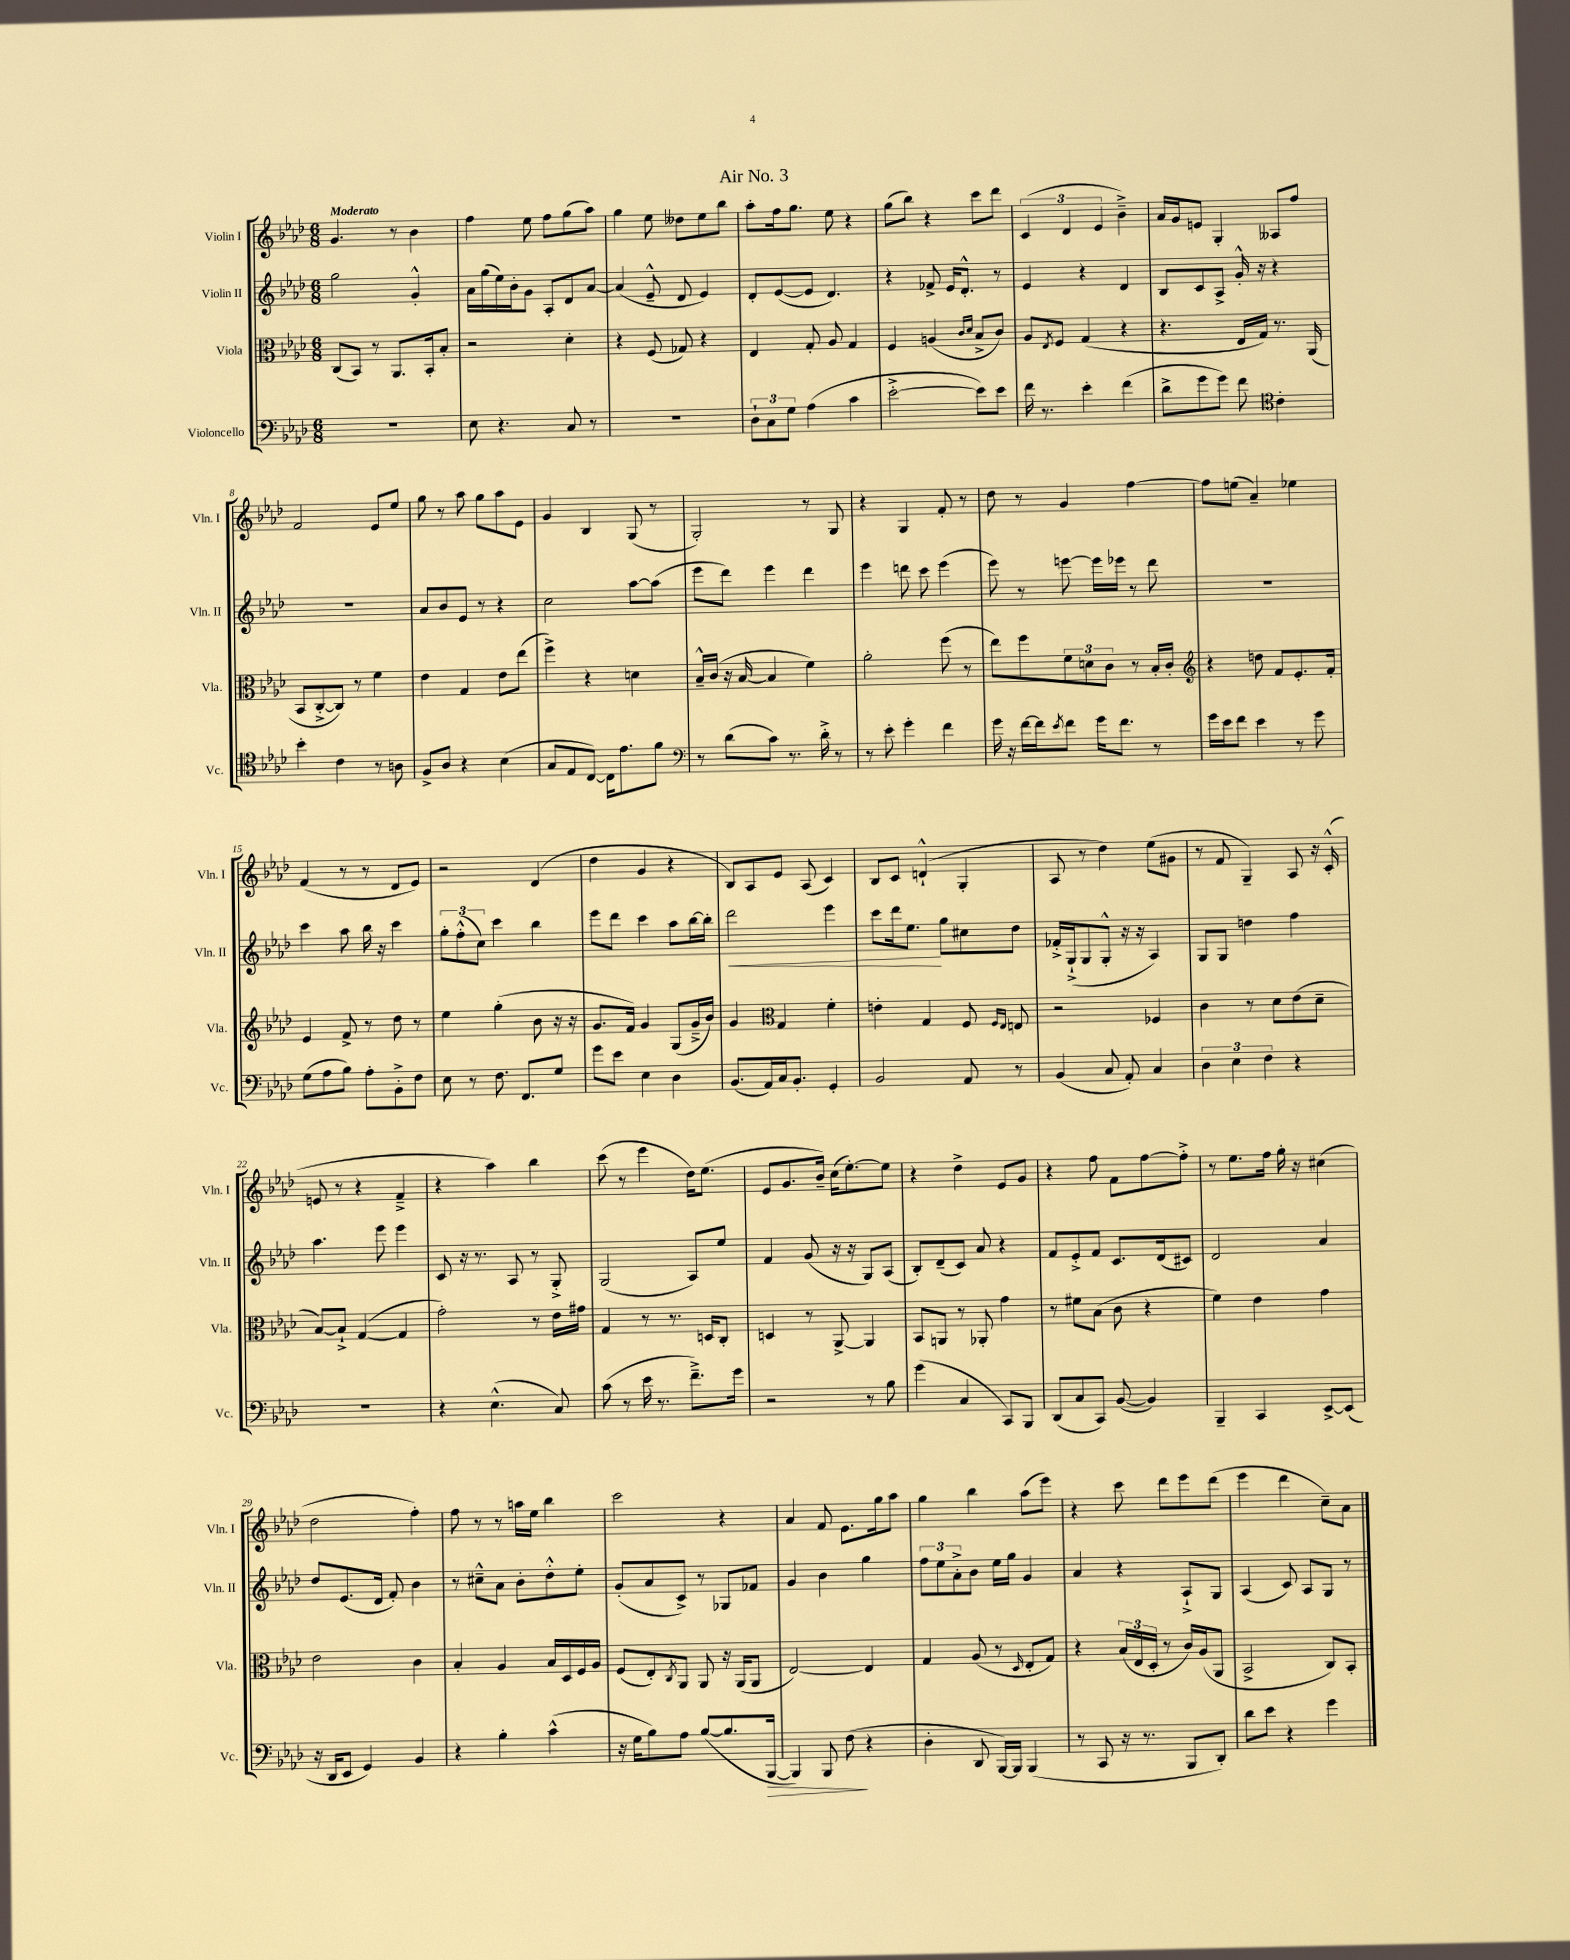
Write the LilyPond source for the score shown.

\header { title = "Air No. 3" }
<<
\new StaffGroup <<
\new Staff = "s0" \with { instrumentName = "Violin I" shortInstrumentName = "Vln. I" } {
    \clef treble \key aes \major \numericTimeSignature \time 6/8 \tempo "Moderato"
    g'4. r8 bes'4 |
    f''4 ees''8 f''8 g''8( aes''8) |
    g''4 ees''8 deses''8 ees''8 bes''8 |
    aes''8-. f''16 g''8. ees''8 r4 |
    g''8( bes''8) r4 c'''8 des'''8 |
    \tuplet 3/2 { c'4( des'4 ees'4 } bes'4--->) |
    aes'16 g'16 e'8 g4-. aeses8 f''8 |
    f'2 ees'8 ees''8 |
    g''8 r8 aes''8 g''8 aes''8 ees'8 |
    g'4 bes4 g8( r8 |
    g2-.) r8 g8 |
    r4 g4 f'8-. r8 |
    des''8 r8 g'4 f''4~ |
    f''8 e''8( aes'4--) ees''4 |
    f'4( r8 r8 des'8 ees'8) |
    r2 des'4( |
    des''4 g'4 r4 |
    bes8) aes8 ees'8 aes8( c'4) |
    bes8 c'8 d'4-!-^( g4-. |
    aes8 r8 des''4) ees''8( gis'8 |
    r8 f'8 g4--) aes8 r16 c'16-.-^( |
    e'8 r8 r4 f'4---> |
    r4 aes''4) bes''4 |
    c'''8( r8 ees'''4 des''16) ees''8.( |
    ees'8 g'8. bes'16--) c''16( ees''8.~-.) ees''8 |
    r4 des''4-> ees'8 g'8 |
    r4 f''8 f'8 f''8~ f''8-.-> |
    r8 ees''8. f''16 g''16-. r16 cis''4( |
    des''2 f''4-.) |
    f''8 r8 r8 a''16 ees''16 bes''4 |
    c'''2 r4 |
    aes'4 f'8 ees'8. g''16 aes''8 |
    g''4 bes''4 aes''8( ees'''8) |
    r4 c'''8 des'''8 ees'''8 des'''8( |
    ees'''4 des'''4 c''8--) aes'8 \bar "|." |
}
\new Staff = "s1" \with { instrumentName = "Violin II" shortInstrumentName = "Vln. II" } {
    \clef treble \key aes \major \numericTimeSignature \time 6/8
    g''2 g'4-.-^ |
    aes'16 g''16( ees''16) bes'16-. g'8 aes8-. des'8 aes'8~ |
    aes'4( ees'8---^ des'8 ees'4) |
    des'8-. ees'8~( ees'8 des'4.) |
    r4 fes'8-> ees'16 des'8.-.-^ r8 |
    ees'4 r4 des'4 |
    bes8 c'8 aes8-> g'16-.-^ r16 r4 |
    R2. |
    aes'8 bes'8 ees'8 r8 r4 |
    c''2 aes''8~ aes''8( |
    ees'''8 des'''8) ees'''4 des'''4 |
    ees'''4 d'''8 c'''8 ees'''4( |
    ees'''8) r8 e'''8~ e'''16 ees'''16 r8 des'''8 |
    R2. |
    c'''4 aes''8 bes''16 r16 c'''4 |
    \tuplet 3/2 { g''8-. f''8-.-^( c''8) } c'''4 bes''4 |
    ees'''8 des'''8 c'''4 aes''8 bes''16~ bes''16-. |
    des'''2\< ees'''4 |
    c'''8 des'''16 ees''8.\! g''8 cis''8 des''8 |
    fes'16-.-> g16-!->( g8 g8-.-^ r16 r16 aes4) |
    g8 g8 d''4 f''4 |
    aes''4. ees'''8 ees'''4 |
    c'8 r16 r8. aes8 r8 g8-.-> |
    g2( aes8) ees''8 |
    f'4 g'8( r16 r16 g8) aes8( |
    bes8-.) des'8--( c'8) aes'8 r4 |
    f'8 ees'8-.-> f'8 c'8. des'16( cis'8) |
    des'2 aes'4 |
    des''8 ees'8.( des'16 f'8-.) bes'4 |
    r8 cis''8---^ aes'8 bes'8-. des''8-.-^ ees''8-. |
    g'8-.( aes'8 c'8->) r8 ges8 fes'8 |
    g'4 bes'4 g''4 |
    \tuplet 3/2 { f''8 ees''8 aes'8-.-> } bes'8 ees''16 g''16 g'4 |
    aes'4 r4 aes8-!-> g8 |
    aes4( c'8) aes8 g8 r8 \bar "|." |
}
\new Staff = "s2" \with { instrumentName = "Viola" shortInstrumentName = "Vla." } {
    \clef alto \key aes \major \numericTimeSignature \time 6/8
    c8( bes,8) r8 aes,8. bes,16-. bes8-. |
    r2 des'4-. |
    r4 f8( ges8) r4 |
    ees4 g8-. aes8 g4 |
    f4 a4( \grace { c'16 des'16 } bes8-> c'8) |
    aes8 \acciaccatura { ees8 } f8 g4( r4 |
    r4. ees16 g16) r8. aes,16( |
    bes,8 c8~-.-> c8) r8 f'4 |
    ees'4 g4 ees'8 ees''8( |
    f''4->) r4 d'4 |
    bes16---^ c'16( r16 bes16~ bes4 f'4) |
    aes'2-. f''8( r8 |
    ees''8) f''8 \tuplet 3/2 { f'8 d'8 c'8 } r8 bes16-. c'16-. |
    \clef treble r4 d''8 f'8 ees'8.-. f'16-. |
    ees'4 f'8-> r8 des''8 r8 |
    ees''4 g''4-.( bes'8 r16 r16 |
    g'8. f'16) g'4 g8( g'16---> bes'16) |
    g'4 \clef alto g4 f'4-. |
    e'4-. g4 f8 \grace { f16 ees16 } e8 |
    r2 fes4 |
    c'4 r8 des'8 ees'8( des'8-- |
    bes8~) bes8-!-> g4~( g4 |
    g'2-.) r8 ees'16 gis'16 |
    g4 r8 r8. d16 c8-. |
    d4 r8 aes,8~-> aes,4 |
    bes,8 a,8 r8 aes,8-. g'4 |
    r8 fis'8 bes8( c'8 r4 |
    f'4) ees'4 g'4 |
    ees'2 c'4 |
    bes4-. aes4 bes16 des16 f16 aes16 |
    f8( ees8-.) \acciaccatura { c8 } aes,8 aes,8 r16 aes,16( aes,8 |
    ees2~) ees4 |
    g4 aes8( r8 \grace { des16 } ees8-. g8) |
    r4 \tuplet 3/2 { bes16( ees16 des16-. } r8 c'16) aes16( aes,8 |
    bes,2-> c8) bes,8-. \bar "|." |
}
\new Staff = "s3" \with { instrumentName = "Violoncello" shortInstrumentName = "Vc." } {
    \clef bass \key aes \major \numericTimeSignature \time 6/8
    R2. |
    ees8 r4. c8 r8 |
    r2. |
    \tuplet 3/2 { des8-! c8 g8 } aes4( c'4 |
    ees'2~-.-> ees'8) ees'8 |
    f'16 r8. ees'4-. f'4( |
    des'8-> g'8 g'8) f'8 \clef tenor c'4-. |
    bes'4-. c'4 r8 a8 |
    f8-> aes8 r4 bes4( |
    g8 ees8 c8~) c16 ees'8. f'8 |
    \clef bass r8 des'8( c'8) r8. des'16-.-> r8 |
    r8 ees'8-. g'4-. f'4 |
    g'16 r16 f'16~ f'16 \acciaccatura { ees'8 } f'8 g'16 f'8. r8 |
    g'16 ees'16 f'8 ees'4 r8 g'8 |
    g8( aes8 bes8) aes8-. bes,8-.-> f8 |
    ees8 r8 f8. f,8. g8 |
    g'8 ees'8 ees4 des4 |
    bes,8.( aes,16) c16 bes,8.-. g,4-. |
    bes,2 aes,8 r8 |
    bes,4( c8 aes,8-.) c4 |
    \tuplet 3/2 { des4 ees4 f4 } r4 |
    R2. |
    r4 ees4.-^( c8) |
    c'8( r8 ees'16 r8. f'8.--->) g'16 |
    r2 r8 bes8 |
    g'4( c4 c,8) bes,,8 |
    des,8( c8 c,8) bes,8~( bes,4) |
    bes,,4-- c,4 ees,8~-> ees,8( |
    r16 des,16 ees,8 g,4) bes,4 |
    r4 bes4-. c'4-^( |
    r16 g16 bes8) aes8 bes8~( bes8. bes,,16~\> |
    bes,,4) bes,,8 f8\!( r4 |
    des4-. des,8 bes,,16~) bes,,16 bes,,4( |
    r8 c,8 r16 r8. bes,,8 des,8-.) |
    des'8 ees'8 r4 g'4 \bar "|." |
}
>>
>>
